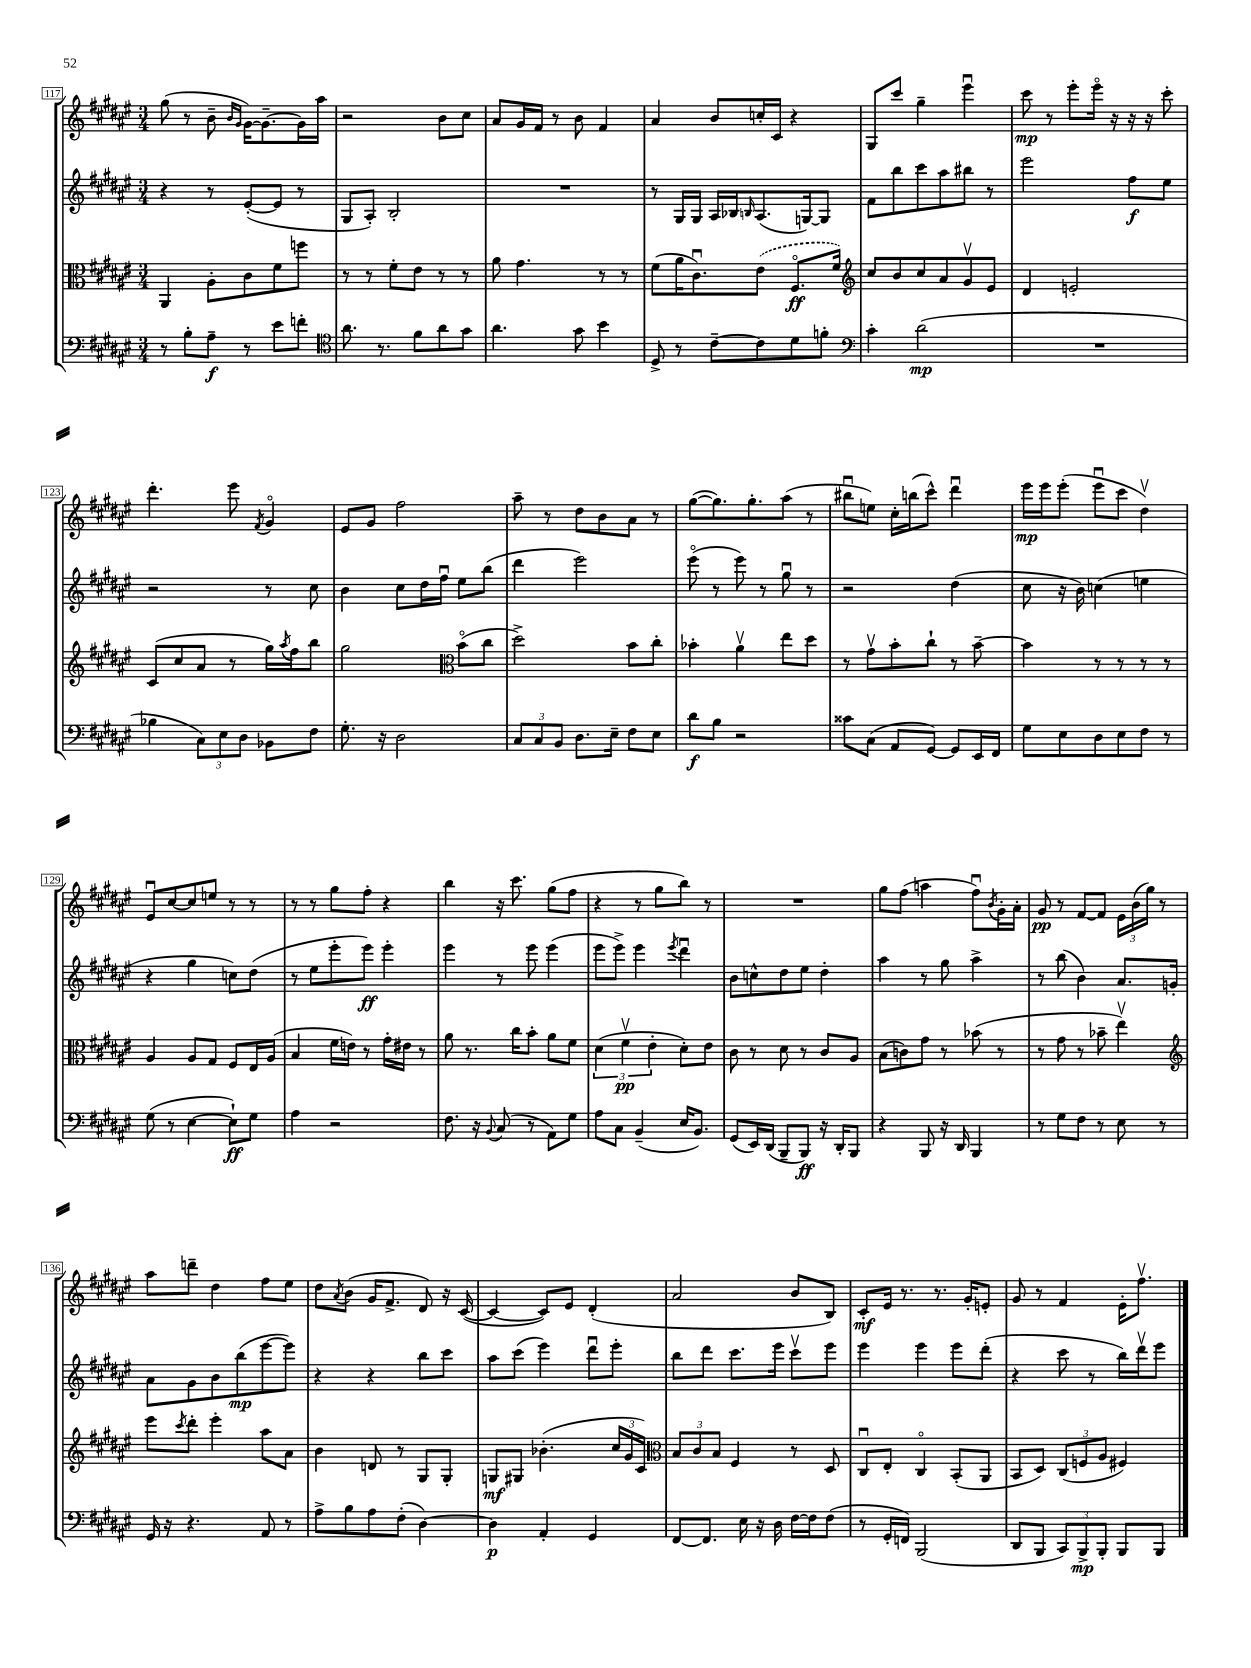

**kern	**dynam	**kern	**dynam	**kern	**dynam	**kern	**dynam
*part4	*part4	*part3	*part3	*part2	*part2	*part1	*part1
*staff4	*staff4	*staff3	*staff3	*staff2	*staff2	*staff1	*staff1
*clefF4	*	*clefC3	*	*clefG2	*	*clefG2	*
*k[f#c#g#d#a#e#]	*	*k[f#c#g#d#a#e#]	*	*k[f#c#g#d#a#e#]	*	*k[f#c#g#d#a#e#]	*
*M3/4	*	*M3/4	*	*M3/4	*	*M3/4	*
=117	=117	=117	=117	=117	=117	=117	=117
8r	.	4AA#/	.	4r	.	(8gg#\	.
8B'\L	.	.	.	.	.	8r	.
8A#~\J	f	8A#'\L	.	8r	.	8b~\	.
.	.	.	.	.	.	16qqb/LL	.
.	.	.	.	.	.	16qqg#/JJ	.
8r	.	8c#\	.	([8e#'/L	.	[16g#\KL)	.
.	.	.	.	.	.	8.g#~\_	.
8e#\L	.	8f#\	.	8e#/J]	.	.	.
8fn'\J	.	8ffn\J	.	8r	.	16g#\L]	.
.	.	.	.	.	.	16aa#\JJ	.
=118	=118	=118	=118	=118	=118	=118	=118
*clefC4	*	*	*	*	*	*	*
8.a#\	.	8r	.	8G#/L	.	2r	.
.	.	8r	.	8A#'/J)	.	.	.
8.r	.	.	.	.	.	.	.
.	.	8f#'\L	.	2B'/	.	.	.
8f#\L	.	8e#\J	.	.	.	.	.
8a#\	.	8r	.	.	.	8b\L	.
8g#\J	.	8r	.	.	.	8cc#\J	.
=119	=119	=119	=119	=119	=119	=119	=119
4.a#\	.	8a#\	.	2.r	.	8a#/L	.
.	.	4.g#\	.	.	.	16g#/L	.
.	.	.	.	.	.	16f#/JJ	.
.	.	.	.	.	.	8r	.
8g#\	.	.	.	.	.	8b\	.
4b\	.	8r	.	.	.	4f#/	.
.	.	8r	.	.	.	.	.
=120	=120	=120	=120	=120	=120	=120	=120
8D#^/	.	(8f#\L	.	8r	.	4a#/	.
8r	.	16a#\K	.	16G#/LL	.	.	.
.	.	8.c#u\)	.	16G#/JJ	.	.	.
[8c#~\L	.	.	.	16A#/LL	.	8b/L	.
.	.	.	.	16B-X/J	.	.	.
.	.	.	.	16qqBn/	.	.	.
8c#\]	.	(8e#\J	.	(8.A#/	.	16ccn'/L	.
.	.	.	.	.	.	16c#/JJ	.
8d#\	.	8.F#/L	ff	.	.	4r	.
.	.	.	.	[16Gn/k)	.	.	.
8fn'\J	.	.	.	8G/J]	.	.	.
.	.	16f#/Jk)	.	.	.	.	.
=121	=121	=121	=121	=121	=121	=121	=121
*clefF4	*	*clefG2	*	*	*	*	*
4c#'\	.	8cc#/L	.	8f#\L	.	8G#/L	.
.	.	8b/	.	8bb\	.	8ccc#/J	.
(2d#\	mp	8cc#/	.	8ccc#\	.	4gg#~\	.
.	.	8a#/	.	8aa#\	.	.	.
.	.	8g#v/	.	8bb#X\J	.	4eee#u\	.
.	.	8e#/J	.	8r	.	.	.
=122	=122	=122	=122	=122	=122	=122	=122
2.r	.	4d#/	.	2eee#\	.	8ccc#\	mp
.	.	.	.	.	.	8r	.
.	.	2en'/	.	.	.	8eee#'\L	.
.	.	.	.	.	.	16eee#\Jk	.
.	.	.	.	.	.	16r	.
.	.	.	.	8ff#\L	f	16r	.
.	.	.	.	.	.	16r	.
.	.	.	.	8ee#\J	.	8ccc#'\	.
!!LO:LB:g=z
=123	=123	=123	=123	=123	=123	=123	=123
4B-X\	.	(8c#/L	.	2r	.	4.ddd#'\	.
.	.	8cc#/	.	.	.	.	.
12C#\L)	.	8a#/J	.	.	.	.	.
12E#\	.	.	.	.	.	.	.
.	.	8r	.	.	.	8eee#\	.
12D#\J	.	.	.	.	.	.	.
.	.	.	.	.	.	8qf#/	.
8BB-X\L	.	16gg#\LL)	.	8r	.	4g#/	.
.	.	8qaa#/	.	.	.	.	.
.	.	16ff#\J	.	.	.	.	.
8F#\J	.	8bb\J	.	8cc#\	.	.	.
=124	=124	=124	=124	=124	=124	=124	=124
8.G#'\	.	2gg#\	.	4b\	.	8e#/L	.
.	.	.	.	.	.	8g#/J	.
16r	.	.	.	.	.	.	.
2D#\	.	.	.	8cc#\L	.	2ff#\	.
.	.	.	.	16dd#\L	.	.	.
.	.	.	.	16ff#u\JJ	.	.	.
*	*	*clefC3	*	*	*	*	*
.	.	(8b\L	.	8ee#\L	.	.	.
.	.	8cc#\J	.	(8bb\J	.	.	.
=125	=125	=125	=125	=125	=125	=125	=125
12C#/L	.	2dd#^\)	.	4ddd#\	.	8aa#~\	.
12C#/	.	.	.	.	.	.	.
.	.	.	.	.	.	8r	.
12BB/J	.	.	.	.	.	.	.
8.D#\L	.	.	.	2eee#\)	.	8dd#\L	.
.	.	.	.	.	.	8b\	.
16E#~\Jk	.	.	.	.	.	.	.
8F#\L	.	8b\L	.	.	.	8a#\J	.
8E#\J	.	8cc#'\J	.	.	.	8r	.
=126	=126	=126	=126	=126	=126	=126	=126
8d#\L	f	4b-X'\	.	(8eee#\	.	([8gg#\L	.
8B\J	.	.	.	8r	.	8.gg#\])	.
2r	.	4a#v\	.	8eee#\)	.	.	.
.	.	.	.	.	.	8.gg#'\	.
.	.	.	.	8r	.	.	.
.	.	8ee#\L	.	8gg#u\	.	(8aa#\J	.
.	.	8dd#\J	.	8r	.	8r	.
=127	=127	=127	=127	=127	=127	=127	=127
8c##X\L	.	8r	.	2r	.	8bb#Xu\L	.
(8C#\J	.	8g#v\L	.	.	.	8een\J)	.
8AA#/L	.	8b'\	.	.	.	16cc#'\LL	.
.	.	.	.	.	.	(16bbn\J	.
[8GG#/J)	.	8cc#`\J	.	.	.	8ccc#^^\J)	.
8GG#/L]	.	8r	.	(4dd#\	.	4ddd#u\	.
16EE#/L	.	[8b~\	.	.	.	.	.
16FF#/JJ	.	.	.	.	.	.	.
=128	=128	=128	=128	=128	=128	=128	=128
8G#\L	.	4b\]	.	8cc#\	.	16eee#\LL	mp
.	.	.	.	.	.	16eee#\J	.
8E#\	.	.	.	16r	.	(8eee#'\J	.
.	.	.	.	16b\)	.	.	.
8D#\	.	8r	.	(4ccn\	.	8eee#u\L	.
8E#\	.	8r	.	.	.	8ccc#\J	.
8F#\J	.	8r	.	4een\	.	4dd#v\)	.
8r	.	8r	.	.	.	.	.
!!LO:LB:g=z
=129	=129	=129	=129	=129	=129	=129	=129
(8G#\	.	4A#/	.	4r	.	8e#u/L	.
8r	.	.	.	.	.	[8cc#/	.
[4E#\	.	8A#/L	.	4gg#\	.	8cc#/]	.
.	.	8G#/J	.	.	.	8een/J	.
8E#`\L])	ff	8F#/L	.	8ccn\L)	.	8r	.
8G#\J	.	16E#/L	.	(8dd#\J	.	8r	.
.	.	(16A#/JJ	.	.	.	.	.
=130	=130	=130	=130	=130	=130	=130	=130
4A#\	.	4B/	.	8r	.	8r	.
.	.	.	.	8ee#\L	.	8r	.
2r	.	16f#\LL	.	8eee#'\	.	8gg#\L	.
.	.	16en\JJ)	.	.	.	.	.
.	.	8r	.	8eee#\J)	ff	8ff#'\J	.
.	.	16g#'\LL	.	4eee#'\	.	4r	.
.	.	16e#X\JJ	.	.	.	.	.
.	.	8r	.	.	.	.	.
=131	=131	=131	=131	=131	=131	=131	=131
8.F#\	.	8a#\	.	4eee#\	.	4bb\	.
.	.	8.r	.	.	.	.	.
16r	.	.	.	.	.	.	.
8qqBB/	.	.	.	.	.	.	.
(8C#/	.	.	.	8r	.	16r	.
.	.	16cc#\KL	.	.	.	8.ccc#\	.
8r	.	8b'\J	.	8eee#\	.	.	.
8AA#\L)	.	8a#\L	.	(4eee#\	.	(8gg#\L	.
8G#\J	.	8f#\J	.	.	.	8ff#\J	.
=132	=132	=132	=132	=132	=132	=132	=132
8A#\L	.	(6d#\	.	8eee#\L	.	4r	.
8C#\J	.	.	.	8eee#^\J)	.	.	.
.	.	6f#v\	pp	.	.	.	.
(4BB~/	.	.	.	4eee#\	.	8r	.
.	.	6e#'\	.	.	.	.	.
.	.	.	.	.	.	8gg#\L	.
.	.	.	.	8qeee#/	.	.	.
16E#/KL	.	8d#'\L)	.	4ddd#u\	.	8bb\J)	.
8.BB/J)	.	.	.	.	.	.	.
.	.	8e#\J	.	.	.	8r	.
=133	=133	=133	=133	=133	=133	=133	=133
(8GG#/L	.	8c#\	.	8b\L	.	2.r	.
16EE#/L)	.	8r	.	8ccn^^\	.	.	.
(16DD#/JJ	.	.	.	.	.	.	.
8BBB~/L	.	8d#\	.	8dd#\	.	.	.
8BBB/J)	ff	8r	.	8ee#\J	.	.	.
16r	.	8c#/L	.	4dd#'\	.	.	.
16DD#'/KL	.	.	.	.	.	.	.
8BBB/J	.	8A#/J	.	.	.	.	.
=134	=134	=134	=134	=134	=134	=134	=134
4r	.	(8B\L	.	4aa#\	.	8gg#\L	.
.	.	8cn\)	.	.	.	(8ff#\J	.
8BBB/	.	8g#\J	.	8r	.	4aan\	.
16r	.	8r	.	8gg#\	.	.	.
16DD#/	.	.	.	.	.	.	.
4BBB/	.	(8b-X\	.	4aa#^\	.	8ff#u\L)	.
.	.	.	.	.	.	8qb/	.
.	.	8r	.	.	.	16g#'\L	.
.	.	.	.	.	.	16a#'\JJ	.
=135	=135	=135	=135	=135	=135	=135	=135
8r	.	8r	.	8r	.	8g#/	pp
8G#\L	.	8g#\	.	(8bb\	.	8r	.
8F#\J	.	8r	.	4b\)	.	[8f#/L	.
8r	.	8b-X~\	.	.	.	8f#/J]	.
8E#\	.	4ee#v\)	.	8.a#/L	.	24e#\LL	.
.	.	.	.	.	.	(24b\	.
.	.	.	.	.	.	24gg#\JJ)	.
8r	.	.	.	.	.	8r	.
.	.	.	.	16gn'/Jk	.	.	.
!!LO:LB:g=z
=136	=136	=136	=136	=136	=136	=136	=136
*	*	*clefG2	*	*	*	*	*
16GG#/	.	8eee#\L	.	8a#\L	.	8aa#\L	.
16r	.	.	.	.	.	.	.
.	.	8qccc#/	.	.	.	.	.
4.r	.	8ddd#'\J	.	8g#\	.	8dddn~\J	.
.	.	4eee#'\	.	8b\	.	4dd#\	.
.	.	.	.	(8bb\	mp	.	.
8AA#/	.	8aa#\L	.	[8eee#\	.	8ff#\L	.
8r	.	8a#\J	.	8eee#\J])	.	8ee#\J	.
=137	=137	=137	=137	=137	=137	=137	=137
8A#^\L	.	4b\	.	4r	.	8dd#\L	.
.	.	.	.	.	.	8qa#/	.
8B\	.	.	.	.	.	(8b\J	.
8A#\	.	8dn/	.	4r	.	16g#/KL	.
.	.	.	.	.	.	8.f#^/J	.
(8F#'\J	.	8r	.	.	.	.	.
[4D#\)	.	8G#/L	.	8bb\L	.	8d#/)	.
.	.	8G#'/J	.	8ccc#\J	.	16r	.
.	.	.	.	.	.	([16c#/	.
=138	=138	=138	=138	=138	=138	=138	=138
4D#\]	p	8Gn/L	mf	8aa#\L	.	4c#/_	.
.	.	8G#X/J	.	(8ccc#\J	.	.	.
4AA#'/	.	(4.b-X'\	.	4eee#\)	.	8c#/L])	.
.	.	.	.	.	.	8e#/J	.
4GG#/	.	.	.	8ddd#u\L	.	(4d#'/	.
.	.	24cc#/LL	.	8eee#'\J	.	.	.
.	.	24g#/	.	.	.	.	.
.	.	24c#/JJ)	.	.	.	.	.
=139	=139	=139	=139	=139	=139	=139	=139
*	*	*clefC3	*	*	*	*	*
[8FF#/L	.	12B/L	.	8bb\L	.	2a#/	.
.	.	12c#/	.	.	.	.	.
8.FF#/J]	.	.	.	8ddd#\J	.	.	.
.	.	12B/J	.	.	.	.	.
.	.	4F#/	.	8.ccc#\L	.	.	.
16E#\	.	.	.	.	.	.	.
16r	.	.	.	.	.	.	.
16D#\	.	.	.	16eee#\Jk	.	.	.
[16F#\LL	.	8r	.	8ccc#v\L	.	8b/L	.
16F#\J]	.	.	.	.	.	.	.
(8F#\J	.	8D#/	.	8eee#\J	.	8B/J)	.
=140	=140	=140	=140	=140	=140	=140	=140
8r	.	8C#u/L	.	4eee#\	.	8c#'/L	mf
16GG#'/LL	.	8E#'/J	.	.	.	16e#/Jk	.
16FFn/JJ)	.	.	.	.	.	8.r	.
(2BBB/	.	4C#/	.	4eee#\	.	.	.
.	.	.	.	.	.	8.r	.
.	.	(8BB'/L	.	8eee#\L	.	.	.
.	.	.	.	.	.	16g#'/KL	.
.	.	8AA#/J	.	(8ddd#'\J	.	8en'/J	.
=141	=141	=141	=141	=141	=141	=141	=141
8DD#/L	.	8BB/L	.	4r	.	8g#/	.
8BBB/J	.	8D#/J)	.	.	.	8r	.
12CC#/L)	.	(12C#/L	.	8ccc#\	.	4f#/	.
12BBB^/	mp	12Fn/	.	.	.	.	.
.	.	.	.	8r	.	.	.
12BBB'/J	.	12A#/J	.	.	.	.	.
8BBB/L	.	4F#X/)	.	16bb\LL)	.	16e#'\KL	.
.	.	.	.	16ddd#v\J	.	8.ff#v\J	.
8BBB/J	.	.	.	8eee#\J	.	.	.
==	==	==	==	==	==	==	==
*-	*-	*-	*-	*-	*-	*-	*-
